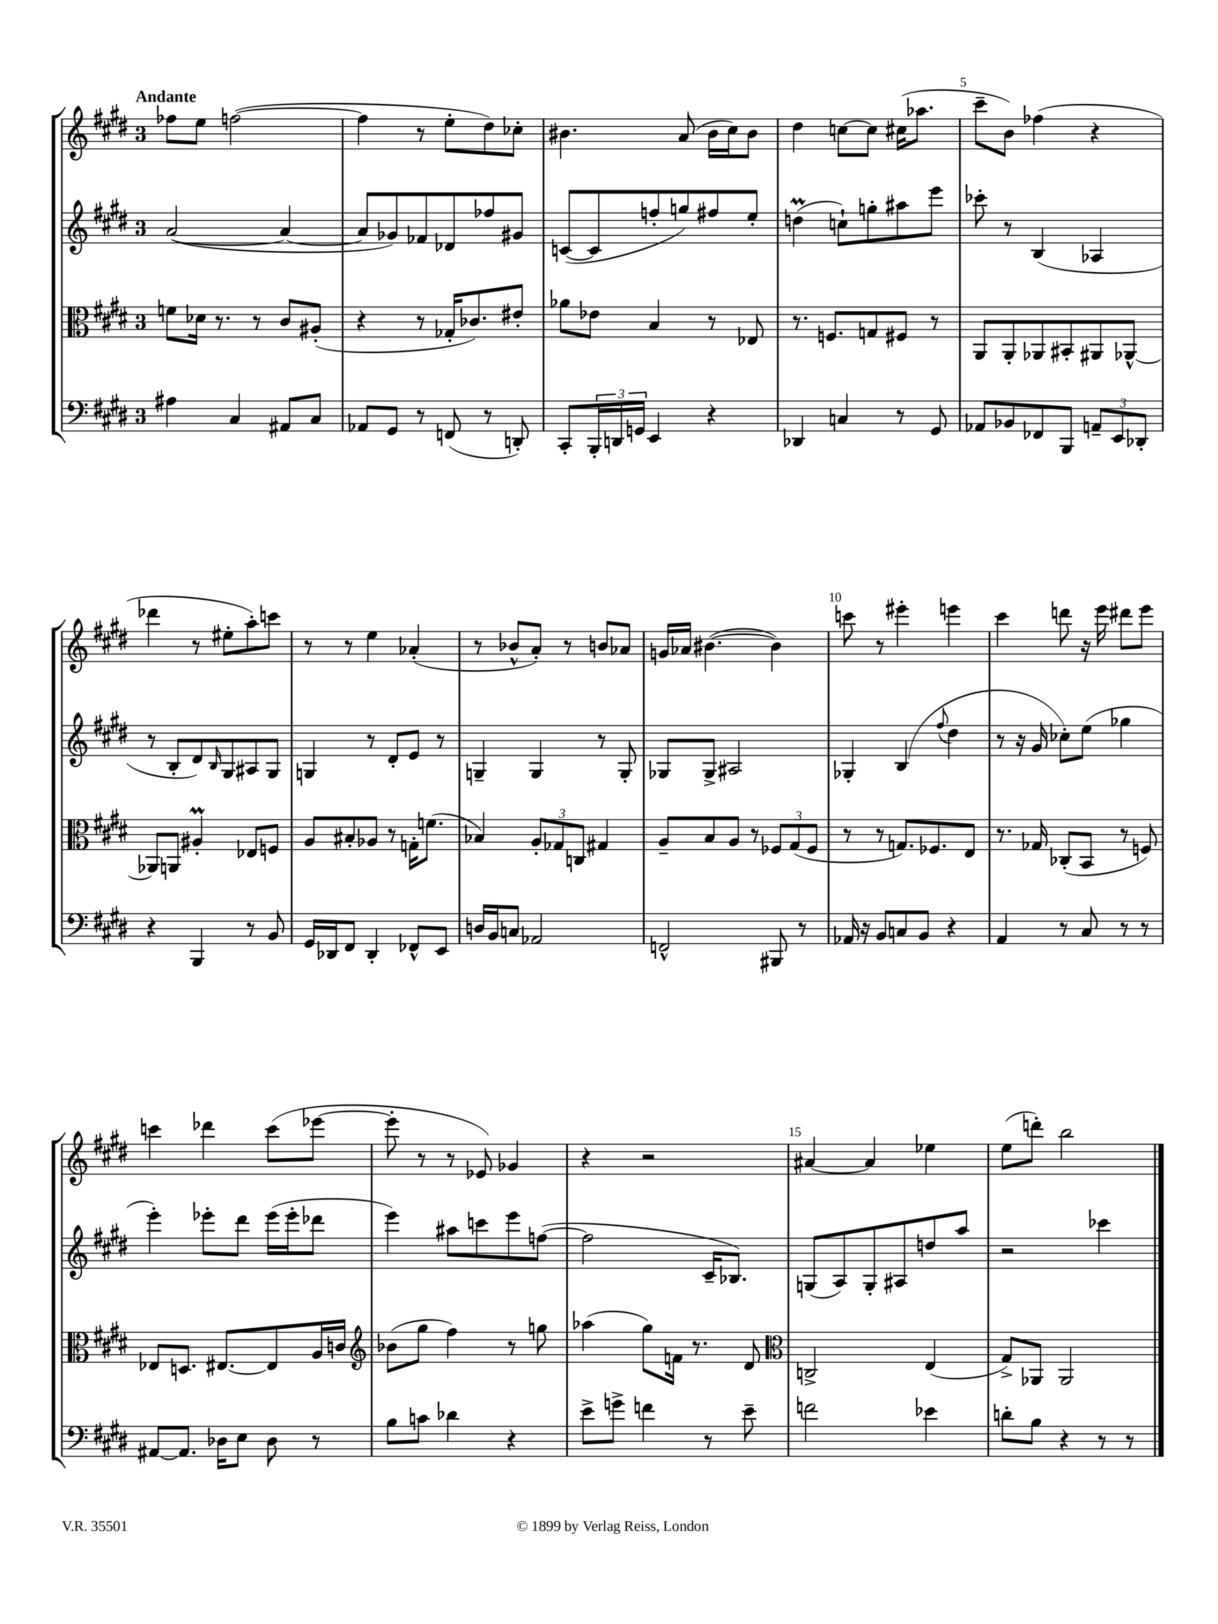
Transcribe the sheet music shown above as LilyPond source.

<<
\new StaffGroup <<
\new Staff = "s0" {
    \clef treble \key e \major \once \override Staff.TimeSignature.style = #'single-digit \time 3/4 \tempo "Andante"
    fes''8 e''8 f''2~( |
    f''4 r8 e''8-. dis''8) ces''8-. |
    bis'4. a'8( bis'16 cis''16) bis'8 |
    dis''4 c''8~ c''8 cis''16( aes''8. |
    cis'''8-- b'8) fes''4( r4 |
    des'''4 r8 eis''8-. a''8-.) c'''8 |
    r8 r8 e''4 aes'4-.( |
    r8 bes'8-^ a'8-.) r8 b'8 aes'8 |
    g'16 aes'16 bis'4.~( bis'4) |
    c'''8 r8 eis'''4-. e'''4 |
    cis'''4 d'''8 r16 e'''16 dis'''8 e'''8 |
    c'''4 des'''4 c'''8( ees'''8~ |
    ees'''8-. r8 r8 ees'8) ges'4 |
    r4 r2 |
    ais'4~ ais'4 ees''4 |
    e''8( d'''8-.) b''2 \bar "|." |
}
\new Staff = "s1" {
    \clef treble \key e \major \once \override Staff.TimeSignature.style = #'single-digit \time 3/4
    a'2~( a'4~ |
    a'8 ges'8) fes'8 des'8 fes''8 gis'8 |
    c'8~( c'8 f''8-. g''8) fis''8 e''8-. |
    d''4\prall( c''8-!) g''8-. ais''8 e'''8 |
    ces'''8-. r8 b4( aes4 |
    r8 b8-. dis'8) \grace { b16 } gis8 ais8 gis8 |
    g4 r8 dis'8-. e'8 r8 |
    g4-- g4 r8 g8-. |
    ges8 ges8-> ais2 |
    ges4-. b4( \appoggiatura { fis''8 } dis''4 |
    r8 r16 gis'16 ces''8-.) e''8( ges''4 |
    e'''4-.) ees'''8-. dis'''8 ees'''16( ees'''16-. des'''8 |
    e'''4) ais''8 c'''8 e'''8 f''8~( |
    f''2 cis'16-- bes8.) |
    g8( a8) g8-. ais8 d''8 a''8 |
    r2 ces'''4 \bar "|." |
}
\new Staff = "s2" {
    \clef alto \key e \major \once \override Staff.TimeSignature.style = #'single-digit \time 3/4
    f'8 des'16 r8. r8 cis'8 ais8-.( |
    r4 r8 ges16-. ces'8.) eis'8-. |
    aes'8 ees'8 b4 r8 ees8 |
    r8. f8. g8 fis8 r8 |
    a,8 a,8-. aes,8 bis,8-. ais,8 aes,8~-^ |
    aes,8 a,8 ais4-.\prall ees8 f8 |
    a8 bis8-. aes8 r8 g16-. f'8.( |
    bes4) \tuplet 3/2 { a8-. ges8 c8 } gis4 |
    a8-- b8 a8 r8 \tuplet 3/2 { fes8 gis8( fes8 } |
    r8 r8 g8.) fes8. e8 |
    r8. ges16 ces8-.( b,8 r8 f8) |
    ees8 d8. eis8.~ eis8 a16 c'16 |
    \clef treble bes'8( gis''8 fis''4) r8 g''8 |
    aes''4( gis''8) f'16 r8. dis'8 |
    \clef alto c2-> e4( |
    gis8->) aes,8 aes,2 \bar "|." |
}
\new Staff = "s3" {
    \clef bass \key e \major \once \override Staff.TimeSignature.style = #'single-digit \time 3/4
    ais4 cis4 ais,8 cis8 |
    aes,8 gis,8 r8 f,8( r8 d,8-.) |
    cis,8-. \tuplet 3/2 { b,,16-. d,16 g,16 } e,4 r4 |
    des,4 c4 r8 gis,8 |
    aes,8 bes,8 fes,8 b,,8 \tuplet 3/2 { a,8-- e,8 des,8-. } |
    r4 b,,4 r8 b,8 |
    gis,16 des,16 fis,8 des,4-. fes,8-^ e,8 |
    d16 b,16 c8 aes,2 |
    f,2-^ bis,,8 r8 |
    aes,16 r16 b,8 c8 b,8 r4 |
    a,4 r8 cis8 r8 r8 |
    ais,8~ ais,8. des16 e8 des8 r8 |
    b8 c'8 des'4 r4 |
    e'8-> g'8-> f'4 r8 e'8-- |
    f'2 ees'4 |
    d'8-. b8 r4 r8 r8 \bar "|." |
}
>>
>>
\layout { \context { \Score \override BarNumber.break-visibility = ##(#f #t #t) barNumberVisibility = #(every-nth-bar-number-visible 5) } }
